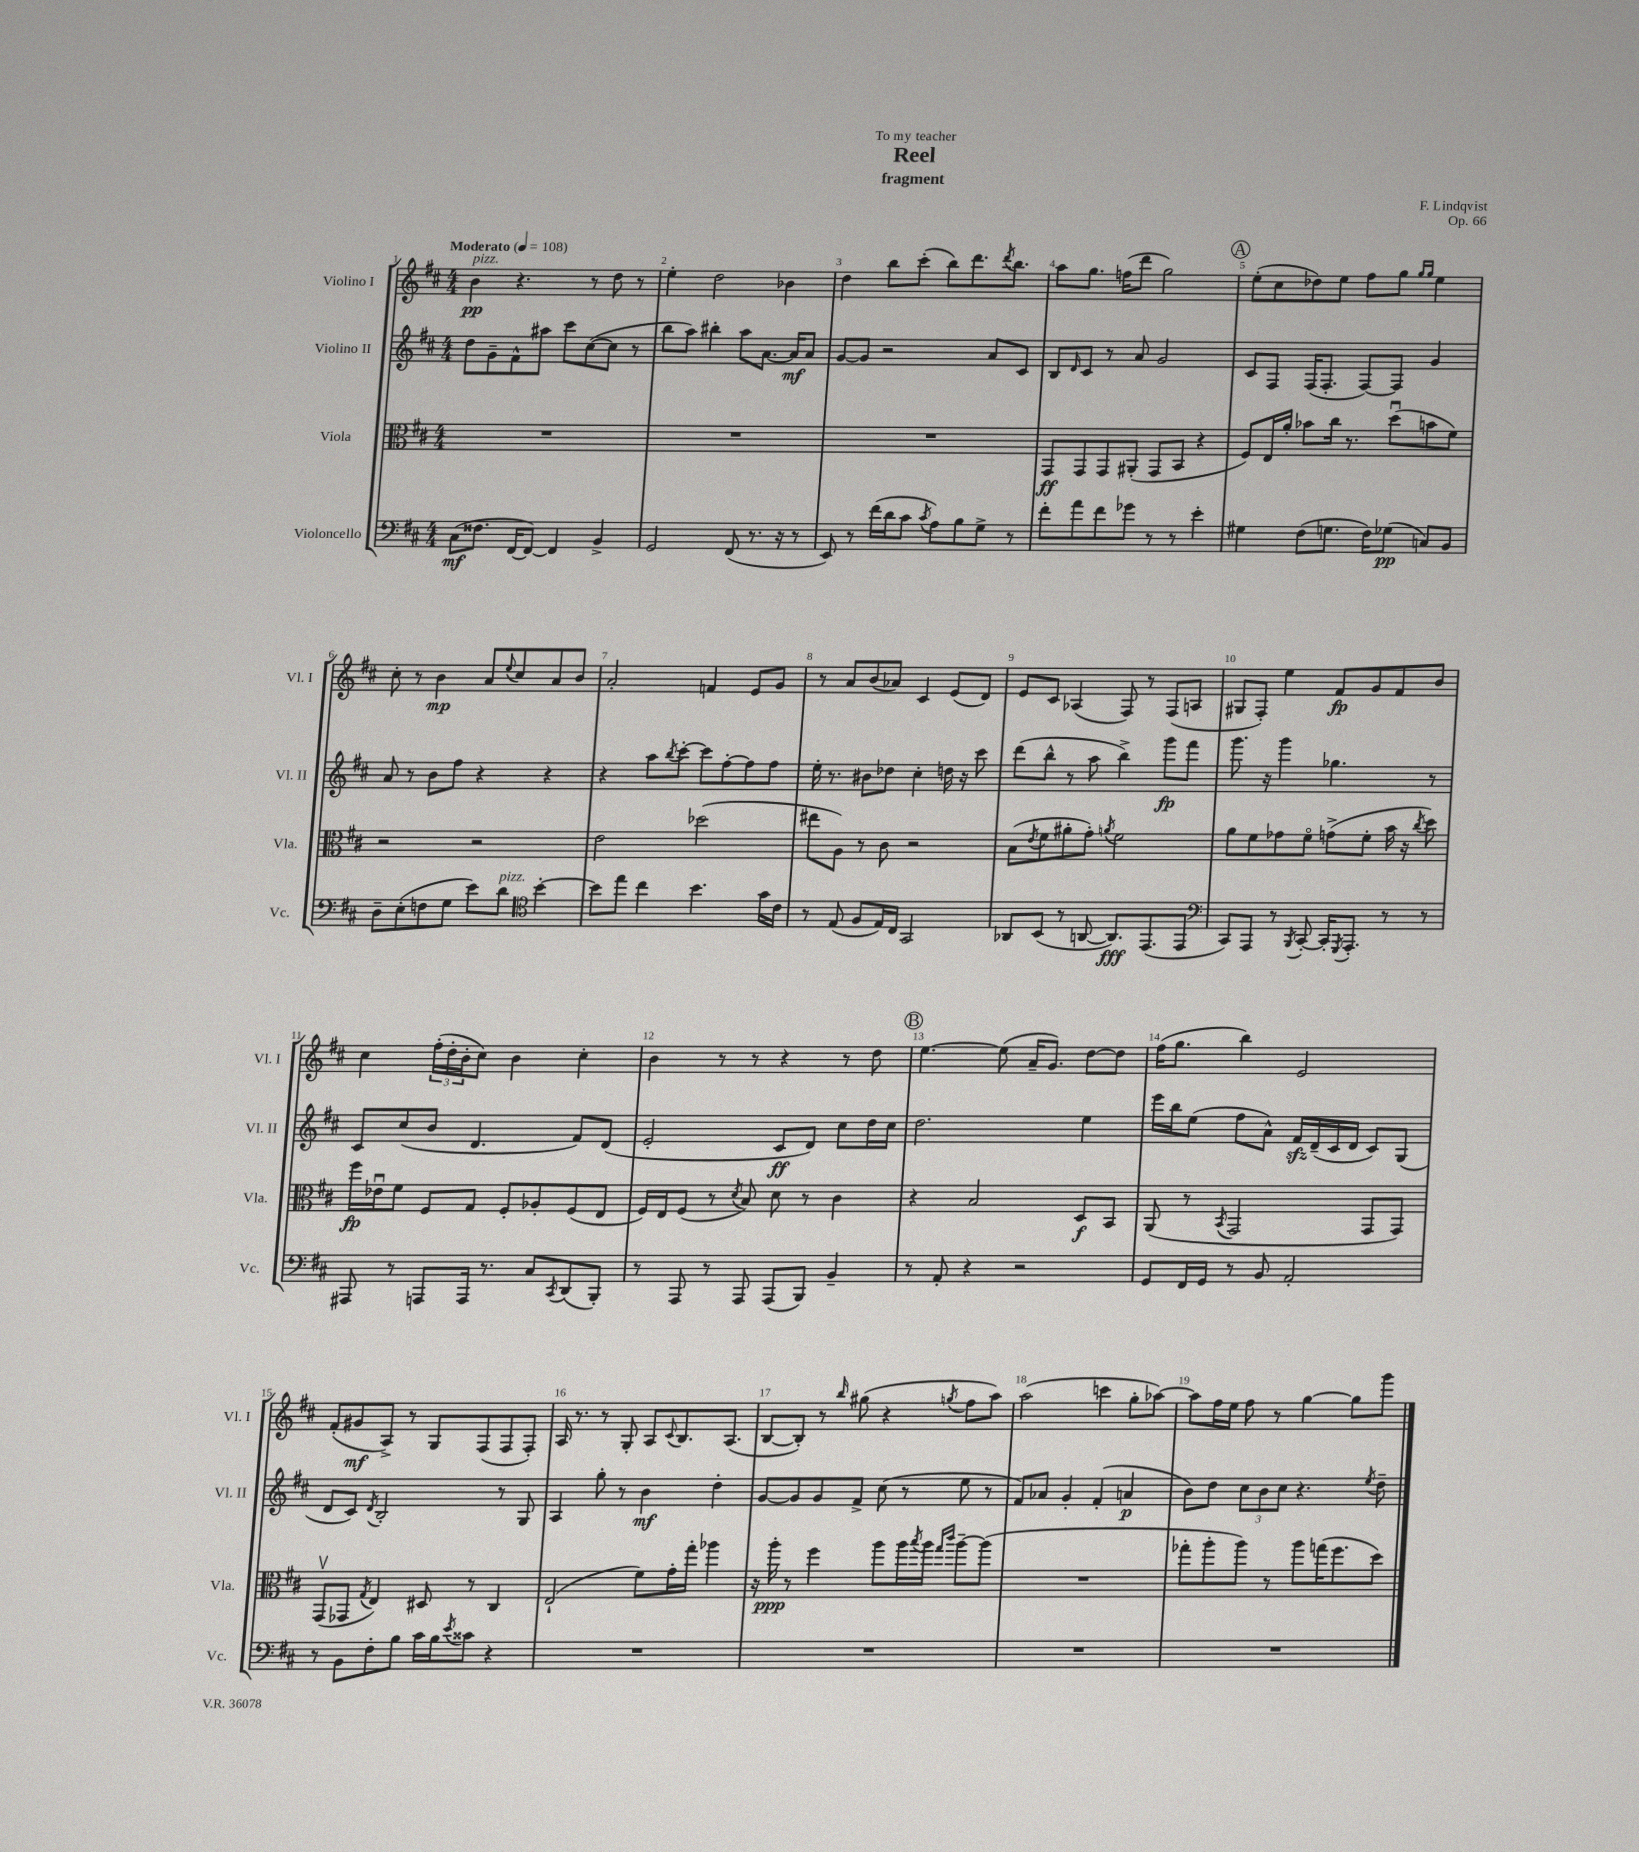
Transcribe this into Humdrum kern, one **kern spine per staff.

**kern	**kern	**kern	**kern
*staff4	*staff3	*staff2	*staff1
*clefF4	*clefC3	*clefG2	*clefG2
*k[f#c#]	*k[f#c#]	*k[f#c#]	*k[f#c#]
*M4/4	*M4/4	*M4/4	*M4/4
*MM108	*MM108	*MM108	*MM108
(8C#	1r	8dd	4b
8.F##	.	8g~	.
.	.	8f#^^	4.r
[16FF#	.	.	.
8FF#_)	.	8aa#	.
4FF#]	.	8ccc#	.
.	.	([8cc#	8r
4BB^	.	8cc#]	8dd
.	.	8r	8r
=	=	=	=
2GG	1r	8bb	4ee'
.	.	8aa)	.
.	.	4bb#'	2dd
(8FF#	.	8aa	.
8.r	.	[8.a	.
.	.	.	4b-
16r	.	16a]	.
8r	.	8a	.
=	=	=	=
8EE)	1r	[8g	4dd
8r	.	8g]	.
(16f#	.	2r	8bb
16d	.	.	.
8c#	.	.	(8ccc#'
8qc#	.	.	.
8A)	.	.	8bb)
8B	.	.	8.ddd
8G^	.	8a	.
.	.	.	8qddd
.	.	.	8.bb
8r	.	8c#	.
=	=	=	=
8f#'	8GG	8B	8aa
.	.	16qqd	.
8a	8GG	8c#	8.gg
8f#	8GG	8r	.
.	.	.	(16ff
8g-	(8AA#'	8a	8ddd
8r	8GG	2g	2gg)
8r	8BB	.	.
4e'	4r	.	.
=	=	=	=
4G#	8F#)	8c#	(8ee'
.	16E	8F#	8cc#
.	16a'	.	.
(8F#	8b-	(16F#	8dd-)
.	.	8.F#'	.
8.G	16cc#	.	8ee
.	8.r	.	.
.	.	[8F#)	8ff#
16F#)	.	.	.
(8G-	(8ddu	8F#]	8gg
.	.	.	16qqgg
.	.	.	16qqgg
8C)	8b	4g	4ee
8BB	8f#)	.	.
=	=	=	=
8D~	2r	8a	8cc#'
(8E'	.	8r	8r
8F	.	8b	4b
8G	.	8ff#	.
8e)	2r	4r	8a
.	.	.	8qqee
8d	.	.	8cc#
*clefC4	*	*	*
[4b'	.	4r	8a
.	.	.	8b
=	=	=	=
8b]	2e	4r	2a'
8ee	.	.	.
4cc#	.	8aa	.
.	.	8qbb	.
.	.	[8ccc#'	.
4.b	(2dd-	8ccc#]	4f
.	.	[8ff#'	.
.	.	8ff#]	8e
16g	.	8ff#	8g
16c#	.	.	.
=	=	=	=
8r	8ee#	16ee'	8r
.	.	8.r	.
(8E	8A)	.	8a
8F#	8r	8b#	(8b
16E)	8c#	8dd-	8a-)
16C#	.	.	.
2GG	2r	4cc#'	4c#
.	.	16dd	(8e
.	.	16r	.
.	.	8ccc#	8d)
=	=	=	=
8AA-	(8B	(8ddd	8e
.	8qe	.	.
(8BB	8f#	8bb^^	8c#
8r	8a#'	8r	(4A-
[8AA	8g')	8aa	.
.	8qa	.	.
8.AA])	2f#	4bb^)	8F#)
.	.	.	8r
(8.EE	.	.	.
.	.	8ggg	(8F#
8EE	.	8fff#	8A
=	=	=	=
*clefF4	*	*	*
8CC#)	8a	8.ggg	8G#
8AAA	8f#	.	8F#')
.	.	16r	.
8r	8g-	4ggg	4ee
8qBBB	.	.	.
[8CC#'	8f#o	.	.
16CC#']	(8g^	4.gg-	8f#
8qGGG	.	.	.
8.AAA'	.	.	.
.	8f#'	.	8g
8r	16b	.	8f#
.	16r	.	.
.	8qcc#	.	.
8r	8dd)	8r	8b
=	=	=	=
8AAA#	16ff#	8c#	4cc#
.	16e-u	.	.
8r	8f#	(8cc#	.
8AAA	8F#	8b	(24ff#'
.	.	.	24dd'
.	.	.	24b'
16AAA	8G	4.d	8cc#)
8.r	.	.	.
.	8F#'	.	4b
8C#	8A-'	.	.
8qCC#	.	.	.
(8DD	(8F#	8f#)	4cc#'
8BBB')	8E	(8d	.
=	=	=	=
8r	16F#)	2e'	4b
.	16E	.	.
8AAA	(8F#	.	.
8r	8r	.	8r
.	8qd	.	.
8AAA	8B)	.	8r
(8AAA	8d	8c#	4r
8BBB)	8r	8d)	.
4BB~	4c#	8cc#	8r
.	.	16dd	8dd
.	.	16cc#	.
=	=	=	=
8r	4r	2.dd	[4.ee
8AA'	.	.	.
4r	2B	.	.
.	.	.	(8ee]
2r	.	.	16a~
.	.	.	8.g)
.	8D	4ee	[8dd
.	8BB	.	8dd]
=	=	=	=
8GG	(8AA	16eee	(16ff#
.	.	16bb	8.gg
16FF#	8r	(8ee	.
16GG	.	.	.
.	8qBB	.	.
8r	2GG	8ff#	4bb)
8BB	.	8a^^)	.
2AA'	.	16f#	2e
.	.	(16d~	.
.	.	16c#	.
.	.	16d	.
.	8GG	8c#)	.
.	8GG)	(8G	.
=	=	=	=
8r	(8GGv	8d	(8f#'
8BB	8GG-	8c#)	8g#
.	8qG	8qd	.
8F#'	4E)	2B'	8A^)
8B	.	.	8r
16c#	8D#	.	8G
16B	.	.	.
8qe	.	.	.
8c##	8r	.	(8F#
4r	4C#	8r	8F#
.	.	8G	8F#')
=	=	=	=
1r	(2E`	4A	16A
.	.	.	8.r
.	.	8gg'	8r
.	.	8r	8G'
.	8f#)	4b	8A
.	.	.	8qqc#
.	16g'	.	8.B
.	16gg'	.	.
.	4aa-	4dd'	.
.	.	.	(8.A
=	=	=	=
1r	16r	[8g	[8B
.	16aa'	.	.
.	8r	8g]	8B'])
.	4ff#	8g	8r
.	.	.	16qqbb
.	.	8f#^	(8gg#
.	8aa	(8cc#	4r
.	16aa	8r	.
.	8qbb	.	.
.	16aa	.	.
.	16qqgg	.	.
.	16qqccc#	.	8qgg
.	[8aa~	8ee	8ff#
.	(8aa]	8r	8aa)
=	=	=	=
1r	1r	8f#)	(2aa
.	.	8a-	.
.	.	4g'	.
.	.	(4f#'	4ccc
.	.	4a	8gg'
.	.	.	[8aa-)
=	=	=	=
1r	8gg-'	8b)	8aa-]
.	8aa'	8dd	16ff#
.	.	.	16ee
.	8aa)	12cc#	8ff#
.	.	12b	.
.	8r	.	8r
.	.	12cc#	.
.	8aa	4.r	[4gg
.	(16gg	.	.
.	8.ff#	.	.
.	.	.	8gg]
.	.	8qee	.
.	8dd)	8dd~	8ggg
==	==	==	==
*-	*-	*-	*-
